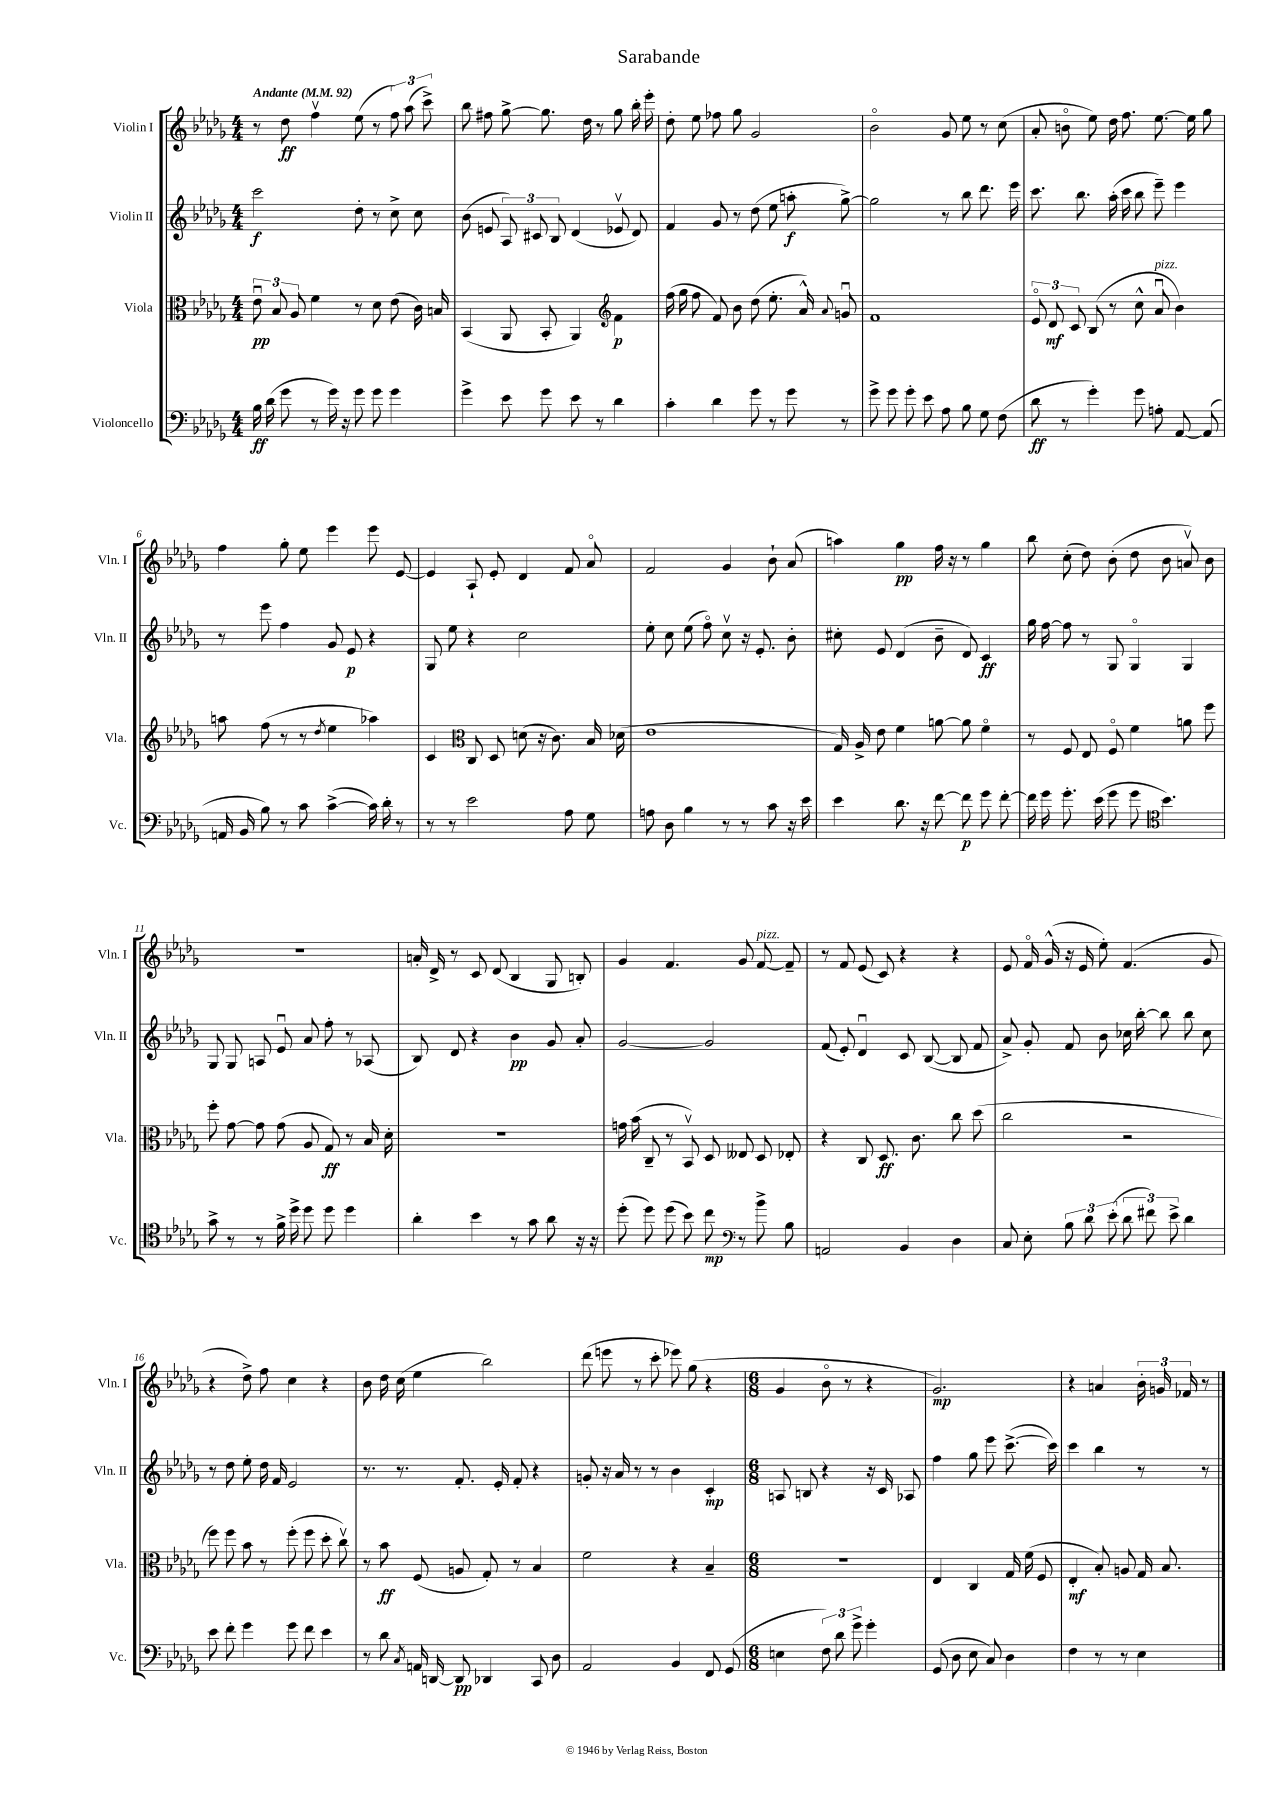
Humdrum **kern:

**kern	**kern	**kern	**kern
*staff4	*staff3	*staff2	*staff1
*clefF4	*clefC3	*clefG2	*clefG2
*k[b-e-a-d-g-]	*k[b-e-a-d-g-]	*k[b-e-a-d-g-]	*k[b-e-a-d-g-]
*M4/4	*M4/4	*M4/4	*M4/4
*MM92	*MM92	*MM92	*MM92
16B-	12e-u	2ccc	8r
(16d-	.	.	.
.	12B-	.	.
8g-	.	.	8dd-
.	12A-	.	.
8r	4f	.	4ffv
16g-)	.	.	.
16r	.	.	.
8g-	8r	8dd-'	(8ee-
8g-	8d-	8r	8r
4g-	(8e-	8cc^	12ff)
.	.	.	(12aa-
.	16c)	8cc	.
.	.	.	12ccc^)
.	16B	.	.
=	=	=	=
4g-^	(4BB-	(8b-	8bb-
.	.	8e	8ff#
8e-	8AA-	12A-)	[8gg-^
.	.	12c#	.
8g-	8BB-'	.	8.gg-]
.	.	12B-	.
8e-	4AA-)	(4d-	.
.	.	.	16dd-
8r	.	.	8r
4d-	4f	8e-v	8gg-
.	.	8d-)	16bb-'
.	.	.	16eee-'
=	=	=	=
*	*clefG2	*	*
4c'	(16ff	4f	8dd-'
.	16gg-	.	.
.	8ff	.	8ee-
4d-	8f)	8g-	8ff-
.	8b-	8r	8gg-
8g-	(8dd-	(8dd-	2g-
8r	8.ee-'	8ee-	.
8g-	.	8aa'	.
.	16a-^^)	.	.
.	8qqa-	.	.
8r	8gu	[8gg-^)	.
=	=	=	=
8g-^	1f	2gg-]	2b-o
8g-	.	.	.
8g-'	.	.	.
8e-	.	.	.
8A-	.	8r	8g-
8B-	.	8bb-	8ee-
8G-	.	8.ddd-	8r
(8F	.	.	(8cc
.	.	16eee-	.
=	=	=	=
8d-	12e-o	8.ccc	8a-'
.	12d-	.	.
8r	.	.	8bo
.	12c	.	.
.	.	8.bb-	.
4g-')	(8B-	.	8ee-)
.	8r	(16aa-'	16dd-
.	.	16ccc	8.ff
8g-	8cc^^	8bb-	.
8A'	8a-u	8eee-~)	[8.ee-
[8AA-	4b-)	4eee-	.
.	.	.	16ee-]
(8AA-]	.	.	8gg-
=	=	=	=
16AA	8aa	8r	4ff
16BB-	.	.	.
8B-)	(8ff	8eee-	.
8r	8r	4ff	8gg-'
8c	8r	.	8ee-
.	8qdd-	.	.
([4c^	4ee-	8g-	4eee-
.	.	8e-	.
16c])	4aa-)	4r	8eee-
16d-'	.	.	.
8r	.	.	[8e-
=	=	=	=
8r	4c	8G-	4e-]
8r	.	8ee-	.
*	*clefC3	*	*
2e-	8C	4r	8A-`
.	8D-	.	8e-'
.	(8d	2cc	4d-
.	16r	.	.
.	8.c)	.	.
8A-	.	.	8f
8G-	16B-	.	8a-o
.	(16d-	.	.
=	=	=	=
8A	1e-	8ee-'	2f
8D-	.	8cc	.
4B-	.	(8ee-	.
.	.	8ffo)	.
8r	.	8ccv	4g-
8r	.	16r	.
.	.	8.e-'	.
8c	.	.	8b-`
16r	.	8b-'	(8a-
16e-	.	.	.
=	=	=	=
4e-	16G-)	8cc#'	4aa)
.	16A-^	.	.
.	8e-	8e-	.
8.d-	4f	(4d-	4gg-
16r	.	.	.
[8f	[8a	8b-~	16ff
.	.	.	16r
8f]	8a]	8d-)	8r
8g-	4fo	4c	4gg-
[8f'	.	.	.
=	=	=	=
16f]	8r	16gg-	8bb-
16g-	.	[16ff	.
8.g-'	8F	8ff]	(8cc'
.	8E-	8r	8dd-)
(16e-	.	.	.
8g-	8Fo	8G-	(8b-'
8g-	4f	4G-o	8dd-
*clefC4	*	*	*
4.b-)	.	.	8b-
.	8a	4G-	8av)
.	8ff	.	8b-
=	=	=	=
8g-^	8ff'	8G-	1r
8r	[8g-	8G-	.
8r	8g-]	8A	.
16f^	(8g-	8e-u	.
16dd-^	.	.	.
8dd-	8A-	8a-	.
8dd-	8G-)	8ff'	.
4dd-	8r	8r	.
.	16B-	(8A-	.
.	16d-'	.	.
=	=	=	=
4a-'	1r	8B-)	16a'
.	.	.	16d-^
.	.	8d-	8r
4b-	.	4r	8c
.	.	.	(8d-
8r	.	4b-	4B-
8g-	.	.	.
8a-	.	8g-	8G-
16r	.	8a-'	8B')
16r	.	.	.
=	=	=	=
(8dd-'	16g	[2g-	4g-
.	(16b-	.	.
8dd-)	8C~	.	.
(8dd-	8r	.	4.f
8b-)	8BB-v)	.	.
8cc	8D-	2g-]	.
8r	8E--	.	8g-
8b-^	8D-	.	[8f
8B-	8E-'	.	8f~]
=	=	=	=
*clefF4	*	*	*
2AA	4r	(8f	8r
.	.	8e-')	8f
.	8C	4d-u	(8e-
.	8.D-	.	8c)
4BB-	.	8c	4r
.	8.c	.	.
.	.	([8B-	.
4D-	8cc	8B-]	4r
.	(8dd-	8f	.
=	=	=	=
8C	2cc	8a-^)	8e-
8E-'	.	8g-'	16fo
.	.	.	(16g-^^
12B-	.	8f	16r
.	.	.	16e-
12d-	.	.	.
.	.	8b-	8ee-')
(12e-'	.	.	.
12d-	2r	16cc-	(4.f
.	.	[16bb-'	.
12f#)	.	.	.
.	.	8bb-]	.
12e-^	.	.	.
4d-	.	8bb-	.
.	.	8cc-	8g-
=	=	=	=
8e-	8ff)	8r	4r
8f'	8ff	8dd-	.
4g-	8b-	8ee-'	8dd-^)
.	8r	16dd-	8ff
.	.	16f	.
8g-	(8ff'	2e-	4cc
8f	8ff	.	.
4e-	8dd-'	.	4r
.	8ccv)	.	.
=	=	=	=
8r	8r	8.r	8b-
8d-	8b-	.	16dd-
.	.	8.r	(16cc
8qC	.	.	.
16AA	(8F	.	4ee-
[16DD	.	.	.
8DD]	8A	8.f'	.
4DD-	8G-')	.	2bb-)
.	.	16e-'	.
.	8r	8f'	.
8CC	4B-	4r	.
8D-	.	.	.
=	=	=	=
2AA-	2f	8g'	(8ddd-
.	.	16r	8eee
.	.	16a-	.
.	.	8r	8r
.	.	8r	8ccc'
4BB-	4r	4b-	8eee-)
.	.	.	(8gg-
8FF	4B-~	4c'	4r
(8GG-	.	.	.
=	=	=	=
*M6/8	*M6/8	*M6/8	*M6/8
4E	2.r	8A	4g-
.	.	8B	.
12F)	.	4r	8b-o
12d-	.	.	.
.	.	.	8r
12g-^	.	.	.
4g-'	.	16r	4r
.	.	16c	.
.	.	8A-	.
=	=	=	=
(8GG-	4E-	4ff	2.g-)
8D-	.	.	.
8E-	4C	8gg-	.
8C)	.	8eee-	.
4D-	16G-	([8.ccc^	.
.	(16f	.	.
.	8F	.	.
.	.	16ccc])	.
=	=	=	=
4F	4E-'	4ccc	4r
8r	8B-')	4bb-	4a
8r	8A	.	.
4E-	16G-	8r	24b-'
.	.	.	24g
.	8.B-	.	.
.	.	.	24f-
.	.	8r	8r
==	==	==	==
*-	*-	*-	*-
